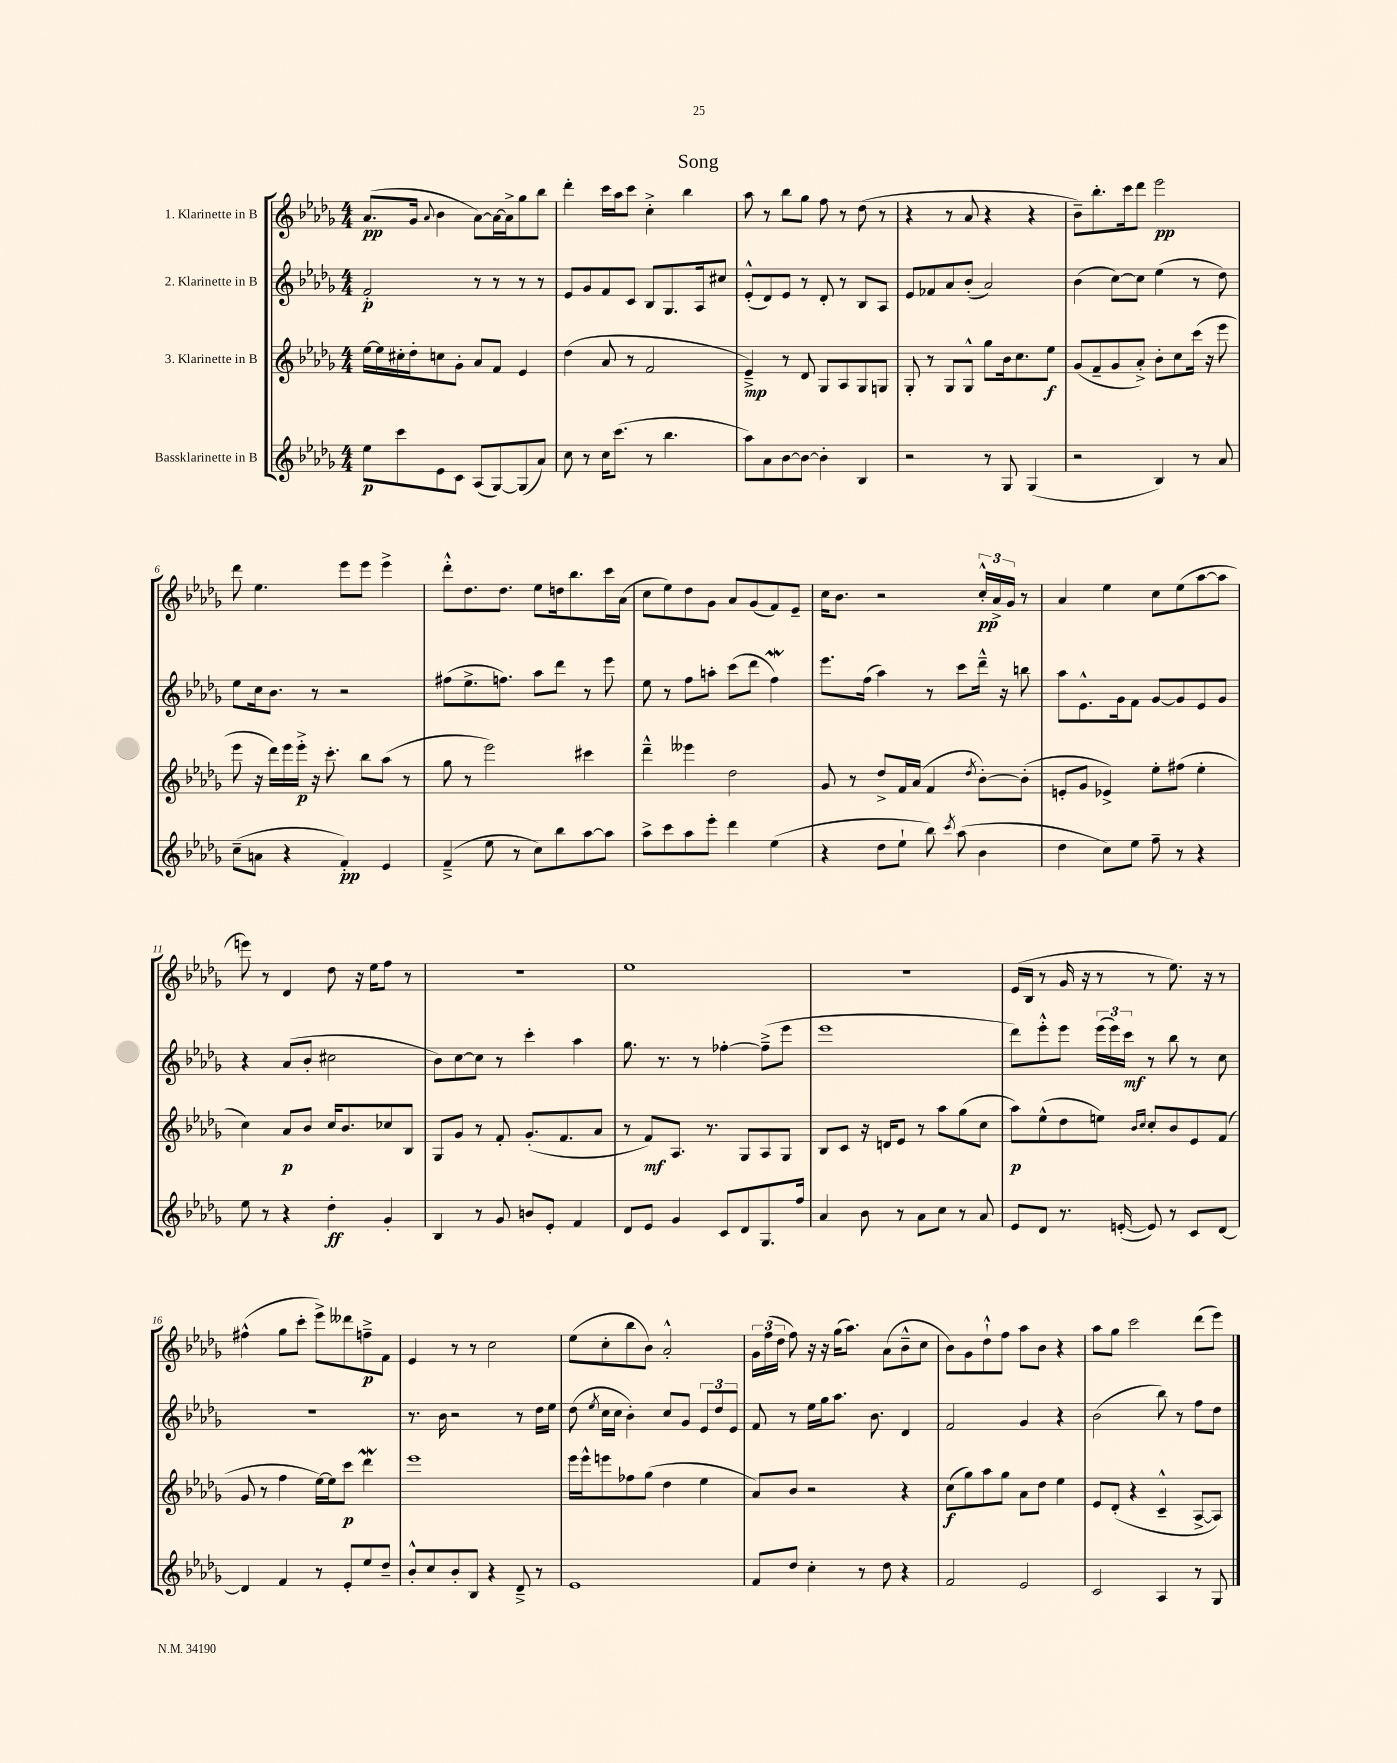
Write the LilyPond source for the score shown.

\header { title = "Song" }
<<
\new StaffGroup <<
\new Staff = "s0" \with { instrumentName = "1. Klarinette in B" } {
    \clef treble \key des \major \numericTimeSignature \time 4/4
    \autoBeamOff aes'8.[\pp( ges'16] \appoggiatura { aes'8 } bes'4 aes'8[~) aes'16~ aes'16-> ges''8 bes''8] |
    des'''4-. c'''16[ aes''16 c'''8] c''4-.-> bes''4 |
    aes''8 r8 bes''8[ ges''8] f''8 r8 des''8( r8 |
    r4 r8 aes'8 r4 r4 |
    bes'8[--) bes''8.-. c'''16 des'''8] ees'''2\pp |
    des'''8 ees''4. ees'''8[ ees'''8] ees'''4-> |
    des'''8[-.-^ des''8. des''8.] ees''8[ d''16 bes''8. c'''16 aes'16]( |
    c''8[ ees''8) des''8 ges'8] aes'8[ ges'8( f'8) ees'8]-- |
    c''16[ bes'8.] r2 \tuplet 3/2 { c''16[-.-^\pp aes'16-> ges'16] } r8 |
    aes'4 ees''4 c''8[ ees''8( aes''8~ aes''8] |
    e'''8) r8 des'4 des''8 r16 ees''16[ f''8] r8 |
    R1 |
    ees''1 |
    r1 |
    ees'16[( bes16] r8 ges'16 r16 r8 r8 ees''8.) r16 r8 |
    fis''4-^( ges''8[ c'''8]-. ees'''8[->) deses'''8 f''8--->\p f'8] |
    ees'4 r8 r8 c''2 |
    ees''8[( c''8-. bes''8 bes'8]) aes'2-.-^ |
    \tuplet 3/2 { ges'16[ f''16( des''16] } f''8) r16 r16 ges''16[( aes''8.]) aes'8[( bes'8---^ c''8] |
    bes'8[) ges'8 des''8-!-^ f''8] aes''8[ bes'8] r4 |
    aes''8[ ges''8] c'''2 des'''8[( ees'''8]) \bar "|." |
}
\new Staff = "s1" \with { instrumentName = "2. Klarinette in B" } {
    \clef treble \key des \major \numericTimeSignature \time 4/4
    \autoBeamOff f'2-.\p r8 r8 r8 r8 |
    ees'8[ ges'8 f'8 c'8] bes8[ ges8. aes16 cis''8] |
    ees'8[-.-^( des'8) ees'8] r8 des'8-. r8 bes8[ aes8] |
    ees'8[ fes'8 aes'8 bes'8]-.( aes'2) |
    bes'4( c''8[~) c''8] ees''4( r8 des''8) |
    ees''8[ c''16 bes'8.] r8 r2 |
    fis''8[( ees''8.-> f''8.]) aes''8[ des'''8] r8 ees'''8 |
    ees''8 r8 f''8[ a''8]-. c'''8[( des'''8] f''4\mordent) |
    ees'''8.[ f''16]( aes''4) r8 c'''8[ des'''16]---^ r16 b''8 |
    aes''8[ ees'8.-^ ges'16 f'8] ges'8[~ ges'8 ees'8 ges'8] |
    r4 aes'8[( bes'8]-. cis''2 |
    bes'8[) c''8~ c''8] r8 c'''4-. aes''4 |
    ges''8. r8. r8 fes''4~-. fes''8[--->( ees'''8] |
    ees'''1 |
    des'''8[) ees'''8-.-^ ees'''8] \tuplet 3/2 { ees'''16[( ees'''16) c'''16]\mf } r8 bes''8 r8 c''8 |
    R1 |
    r8. bes'16 r2 r8 des''16[ ees''16] |
    des''8( \acciaccatura { ees''8 } c''16[ c''16] bes'4-.) c''8[ ges'8] \tuplet 3/2 { ees'8[ des''8 ees'8] } |
    f'8 r8 ees''16[ ges''16 aes''8.] bes'8. des'4 |
    f'2 ges'4 r4 |
    bes'2( bes''8) r8 f''8[ des''8] \bar "|." |
}
\new Staff = "s2" \with { instrumentName = "3. Klarinette in B" } {
    \clef treble \key des \major \numericTimeSignature \time 4/4
    \autoBeamOff ees''16[~ ees''16 cis''16-. des''16-. c''8 ges'8]-. aes'8[ f'8] ees'4 |
    des''4( aes'8 r8 f'2 |
    ees'4--->\mp) r8 des'8 ges8[ aes8 ges8 g8] |
    ges8-. r8 ges8[ ges8]-^ ges''8[ bes'16 c''8. ees''8]\f |
    ges'8[( f'8-- ges'8 aes'8]-.->) bes'8[-. c''8 c'''16]( r16 ees'''8 |
    ees'''8 r16 des'''16[) ees'''16 ees'''16]-.->\p r16 c'''8.-. bes''8[ aes''8]( r8 |
    ges''8 r8 ees'''2) cis'''4 |
    des'''4---^ eeses'''4 des''2 |
    ges'8 r8 des''8[-> f'16 aes'16]( f'4 \acciaccatura { des''8 } bes'8[~-.) bes'8]-.( |
    e'8[-. ges'8] ees'4->) ees''8[-. fis''8]( ees''4-. |
    c''4) aes'8[\p bes'8] c''16[ bes'8. ces''8 bes8] |
    ges8[ ges'8] r8 f'8-. ges'8.[-.( f'8. aes'8] |
    r8 f'8[\mf) aes8.] r8. ges8[ aes8 ges8] |
    bes8[ c'8] r16 d'16[ ees'8] r8 aes''8[ ges''8( c''8] |
    aes''8[\p) ees''8-^( des''8 e''8]) \grace { bes'16[ c''16] } c''8[-. bes'8 ees'8 f'8]( |
    ges'8 r8 f''4 ees''16[~) ees''16 c'''8]\p des'''4\mordent |
    ees'''1 |
    ees'''16[ ees'''16-^ e'''8 fes''8 ges''8]( des''4 ees''4 |
    aes'8[) bes'8] r2 r4 |
    c''8[\f( ges''8) aes''8 ges''8] aes'8[ des''8] ees''4 |
    ees'8[ des'8]-.( r4 c'4---^ aes8[~-> aes8]) \bar "|." |
}
\new Staff = "s3" \with { instrumentName = "Bassklarinette in B" } {
    \clef treble \key des \major \numericTimeSignature \time 4/4
    \autoBeamOff ees''8[\p c'''8 ees'8 c'8] aes8[( ges8~) ges8( aes'8]) |
    c''8 r8 c''16[ c'''8.]( r8 bes''4. |
    aes''8[) aes'8 bes'8~ bes'8]~ bes'4-. bes4 |
    r2 r8 ges8 ges4( |
    r2 bes4) r8 aes'8 |
    c''8[--( a'8] r4 f'4-.\pp) ees'4 |
    f'4--->( ees''8 r8 c''8[) bes''8 aes''8~ aes''8] |
    aes''8[-> c'''8 aes''8 ees'''8]-. des'''4 ees''4( |
    r4 des''8[ ees''8]-! bes''8) \acciaccatura { c'''8 } aes''8( bes'4 |
    des''4 c''8[) ees''8] f''8-- r8 r4 |
    ees''8 r8 r4 des''4-.\ff ges'4-. |
    bes4 r8 ges'8 b'8[ ees'8]-. f'4 |
    des'8[ ees'8] ges'4 c'8[ des'8 ges8. f''16] |
    aes'4 bes'8 r8 aes'8[ c''8] r8 aes'8 |
    ees'8[ des'8] r8. e'16~-.( e'8) r8 c'8[ des'8]~ |
    des'4 f'4 r8 ees'8[-. ees''8 des''8]-- |
    bes'8[-.-^ c''8 bes'8-. bes8] r4 des'8---> r8 |
    ees'1 |
    f'8[ des''8] c''4-. r8 des''8 r4 |
    f'2 ees'2 |
    c'2 aes4 r8 ges8 \bar "|." |
}
>>
>>
